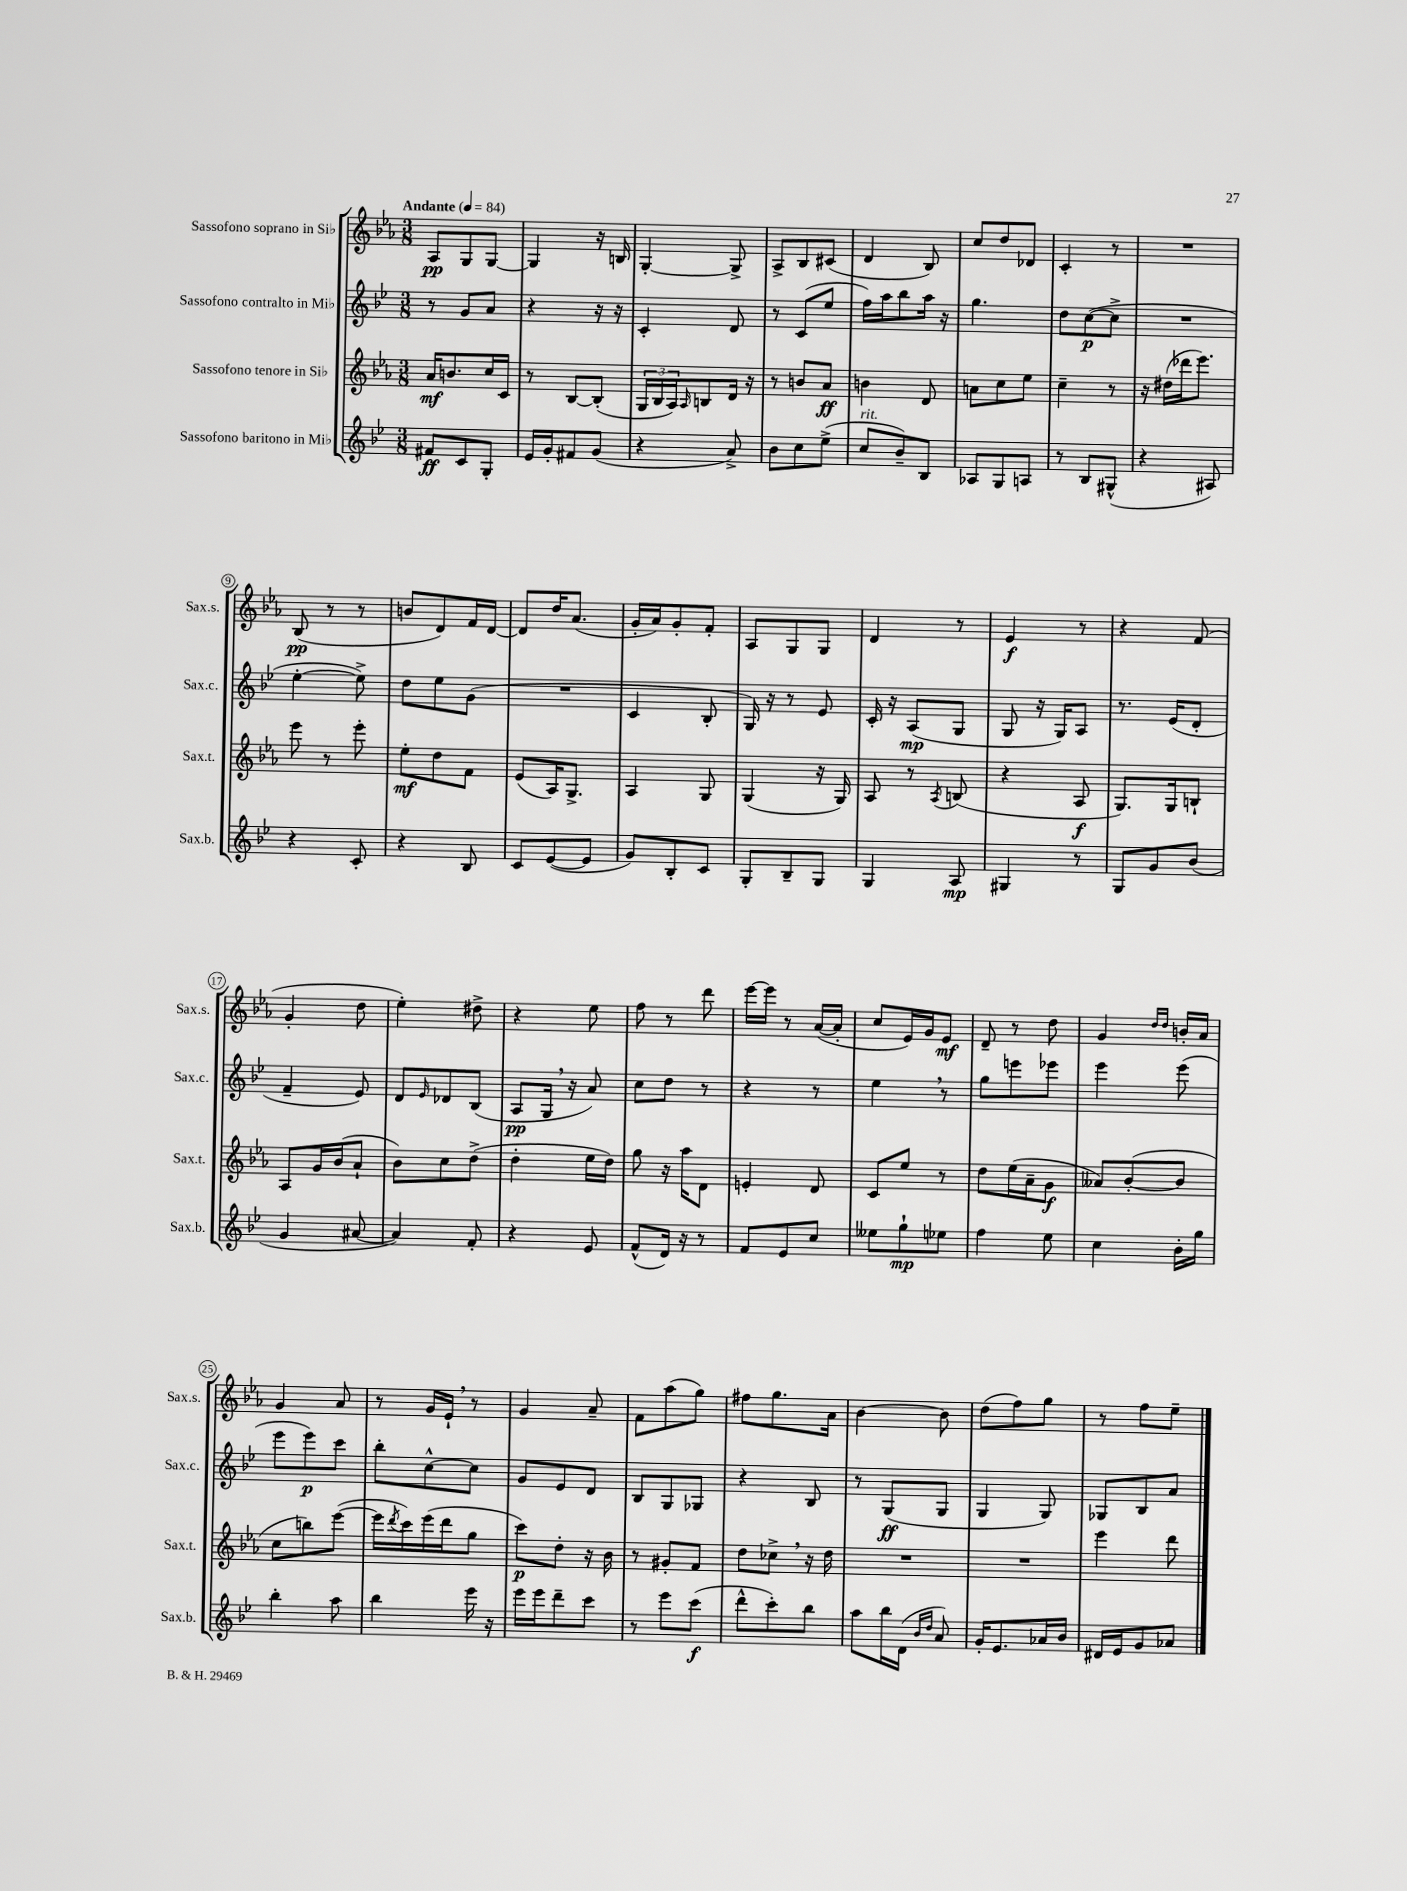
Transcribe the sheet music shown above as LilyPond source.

<<
\new StaffGroup <<
\new Staff = "s0" \with { instrumentName = "Sassofono soprano in Sib" shortInstrumentName = "Sax.s." } {
    \clef treble \key ees \major \numericTimeSignature \time 3/8 \tempo "Andante" 4 = 84
    aes8\pp g8 g8~ |
    g4 r16 b16 |
    g4~-. g8-> |
    aes8-> bes8 cis'8( |
    d'4 bes8) |
    c''8 d''8 des'8 |
    c'4-. r8 |
    R4. |
    bes8\pp( r8 r8 |
    b'8 d'8) f'16 d'16~ |
    d'8 d''16 aes'8.( |
    g'16-. aes'16) g'8-. f'8-. |
    aes8 g8 g8 |
    d'4 r8 |
    ees'4\f r8 |
    r4 f'8( |
    g'4-. d''8 |
    ees''4-.) dis''8-> |
    r4 ees''8 |
    f''8 r8 d'''8 |
    ees'''16~ ees'''16 r8 aes'16~( aes'16-. |
    c''8 ees'16) g'16 ees'8\mf |
    d'8-- r8 d''8 |
    g'4 \grace { d''16 d''16 } b'16-. aes'16 |
    g'4 aes'8 |
    r8 g'16 ees'16-! \breathe r8 |
    g'4 aes'8-- |
    f'8 aes''8( g''8) |
    fis''8 g''8. aes'16 |
    bes'4~ bes'8 |
    d''8( f''8) g''8 |
    r8 f''8 ees''8-- \bar "|." |
}
\new Staff = "s1" \with { instrumentName = "Sassofono contralto in Mib" shortInstrumentName = "Sax.c." } {
    \clef treble \key bes \major \numericTimeSignature \time 3/8
    r8 g'8 a'8 |
    r4 r16 r16 |
    c'4-. d'8 |
    r8 c'8( ees''8 |
    f''16) a''16 bes''8 a''16 r16 |
    g''4. |
    d''8 c''8~\p( c''8-> |
    R4. |
    ees''4~-. ees''8->) |
    d''8 ees''8 g'8( |
    R4. |
    c'4 bes8-. |
    g16) r16 r8 ees'8 |
    c'16-. r16 a8\mp( g8 |
    g8 r16 g16) a8 |
    r8. ees'16( d'8-. |
    f'4-- ees'8) |
    d'8 \grace { ees'16 } des'8 bes8( |
    a8\pp g16 \breathe r16 a'8) |
    c''8 d''8 r8 |
    r4 r8 |
    ees''4 \breathe r8 |
    g''8 e'''8 ees'''8 |
    ees'''4 ees'''8( |
    ees'''8 ees'''8\p) c'''8 |
    bes''8-. c''8~-^ c''8 |
    g'8 ees'8 d'8 |
    bes8 g8 ges8 |
    r4 bes8 |
    r8 g8\ff( g8 |
    g4 g8) |
    ges8 bes8 a'8 \bar "|." |
}
\new Staff = "s2" \with { instrumentName = "Sassofono tenore in Sib" shortInstrumentName = "Sax.t." } {
    \clef treble \key ees \major \numericTimeSignature \time 3/8
    aes'16\mf b'8. c''16 c'16 |
    r8 bes8~ bes8-.( |
    \tuplet 3/2 { g16 bes16 aes16) } \grace { aes16 } b8 d'16 r16 |
    r8 b'8 aes'8\ff |
    b'4 d'8 |
    a'8 c''8 ees''8 |
    c''4-- r8 |
    r16 dis''16( des'''16 ees'''8.) |
    ees'''8 r8 ees'''8-. |
    ees''8-.\mf d''8 f'8 |
    ees'8( aes16) g8.-> |
    aes4 g8 |
    g4( r16 g16) |
    aes8 r8 \acciaccatura { aes8 } b8( |
    r4 aes8\f |
    g8.) g16 b8-! |
    aes8 g'16 bes'16( aes'8-! |
    bes'8) c''8 d''8->( |
    d''4-. ees''16 d''16) |
    g''8 r16 aes''16 d'8 |
    e'4-. d'8 |
    c'8 ees''8 r8 |
    d''8 ees''16( aes'16-- g'8\f |
    aeses'8) bes'8~-.( bes'8 |
    c''8 b''8) ees'''8~( |
    ees'''16 \acciaccatura { d'''8 } c'''16) ees'''16( d'''16 g''8 |
    c'''8\p) d''8-. r16 bes'16 |
    r8 gis'8-. f'8 |
    d''8 ces''8-> \breathe r16 d''16 |
    R4. |
    R4. |
    ees'''4 d'''8 \bar "|." |
}
\new Staff = "s3" \with { instrumentName = "Sassofono baritono in Mib" shortInstrumentName = "Sax.b." } {
    \clef treble \key bes \major \numericTimeSignature \time 3/8
    fis'8\ff c'8 g8-. |
    ees'16 g'16-. fis'8 g'8( |
    r4 a'8->) |
    bes'8 c''8 ees''8->( |
    c''8^\markup { \italic "rit." } bes'8--) bes8 |
    aes8 g8 a8 |
    r8 bes8 gis8-^( |
    r4 ais8) |
    r4 c'8-. |
    r4 bes8 |
    c'8 ees'8~( ees'8 |
    g'8) bes8-. c'8 |
    g8-. bes8-- g8 |
    g4 a8\mp |
    gis4 r8 |
    g8 g'8 bes'8( |
    g'4 ais'8~ |
    ais'4) f'8-. |
    r4 ees'8 |
    f'8-^( d'16) r16 r8 |
    f'8 ees'8 c''8 |
    eeses''8 g''8-!\mp ees''8 |
    f''4 ees''8 |
    c''4 bes'16-. g''16 |
    bes''4-. a''8 |
    bes''4 ees'''16 r16 |
    ees'''16 ees'''16 d'''8-- c'''8 |
    r8 ees'''8 c'''8\f( |
    d'''8-^ c'''8-.) bes''8 |
    a''8 bes''16 d'16( \grace { bes'16 d''16 } a'8) |
    g'16-. ees'8. aes'16 bes'16 |
    dis'16 ees'16 g'8 aes'8 \bar "|." |
}
>>
>>
\layout { \context { \Score \override BarNumber.stencil = #(make-stencil-circler 0.1 0.3 ly:text-interface::print) } }
